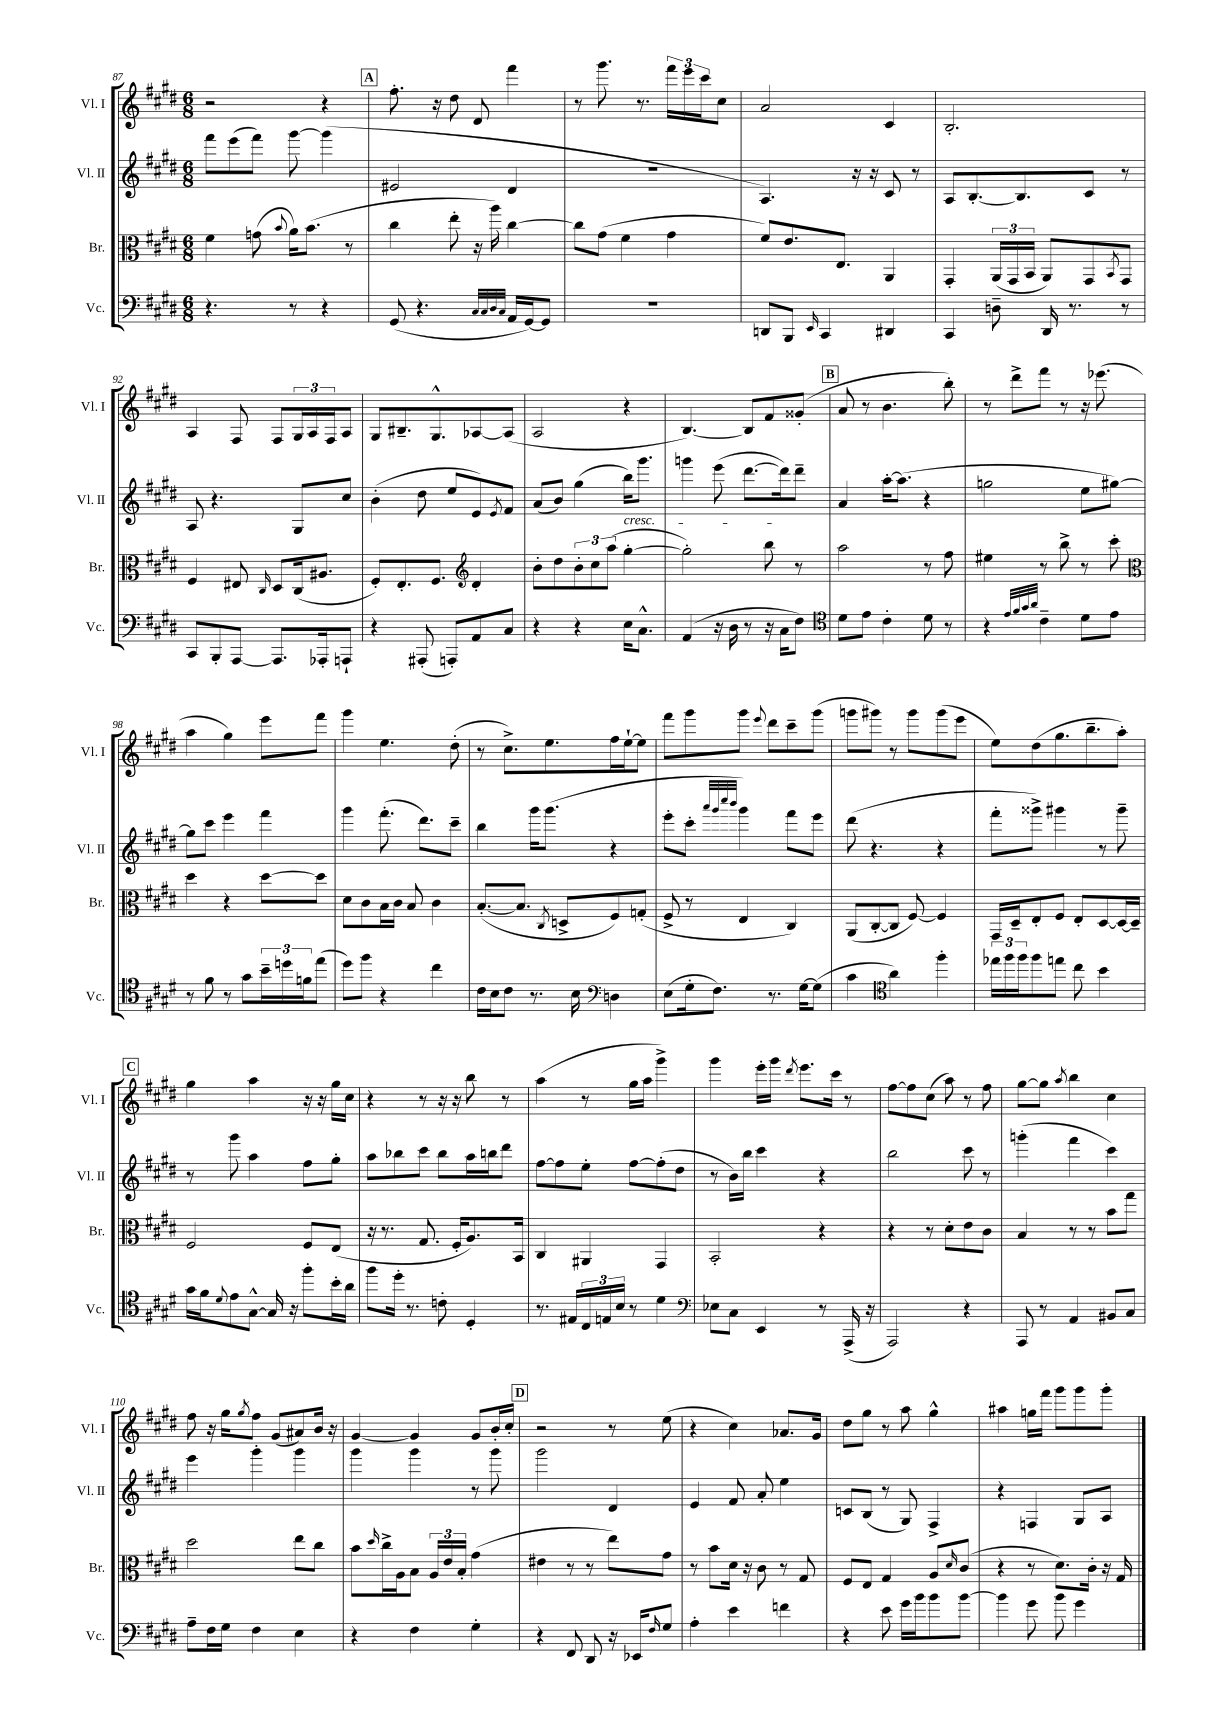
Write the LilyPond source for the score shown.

<<
\new StaffGroup <<
\new Staff = "s0" \with { instrumentName = "Vl. I" shortInstrumentName = "Vl. I" } {
    \clef treble \key e \major \numericTimeSignature \time 6/8
    r2 r4 |
    \mark \markup { \box "A" } fis''8.-. r16 dis''8 dis'8 fis'''4 |
    r8 gis'''8. r8. \tuplet 3/2 { fis'''16 e'''16 cis'''16 } cis''8 |
    a'2 cis'4 |
    b2.-. |
    a4 fis8 fis8 \tuplet 3/2 { gis16 a16 fis16 } a8 |
    gis8 bis8.-- gis8.-^ aes8~ aes8( |
    a2 r4 |
    b4.~) b8 fis'8 gisis'8-.( |
    \mark \markup { \box "B" } a'8 r8 b'4. b''8-.) |
    r8 dis'''8-> fis'''8 r8 r16 ees'''8.( |
    a''4 gis''4) e'''8 fis'''8 |
    gis'''4 e''4. dis''8-.( |
    r8 cis''8.->) e''8. fis''16 e''16~-! e''8 |
    fis'''8 gis'''8 gis'''8 \appoggiatura { e'''8 } dis'''8 cis'''8-- gis'''8( |
    g'''8 gis'''8) r8 gis'''8 gis'''8( e'''8 |
    e''8) dis''8( gis''8. b''8.-- a''8-.) |
    \mark \markup { \box "C" } gis''4 a''4 r16 r16 gis''16 cis''16 |
    r4 r8 r16 r16 b''8 r8 |
    a''4( r8 gis''16 a''16 gis'''4->) |
    gis'''4 e'''16-. gis'''16 \acciaccatura { dis'''8 } e'''8. cis'''16 r8 |
    fis''8~ fis''8 cis''8( a''8) r8 fis''8 |
    gis''8~ gis''8 \acciaccatura { a''8 } b''4 cis''4 |
    fis''8 r16 gis''16 \acciaccatura { gis''8 } fis''8 gis'8( ais'8) b'16 r16 |
    gis'4~ gis'4 gis'8 b'16-. cis''16-. |
    \mark \markup { \box "D" } r2 r8 e''8( |
    r4 cis''4) aes'8. gis'16 |
    dis''8 gis''8 r8 a''8 gis''4-^ |
    ais''4 g''16 fis'''16 gis'''8 gis'''8 gis'''8-. \bar "|." |
}
\new Staff = "s1" \with { instrumentName = "Vl. II" shortInstrumentName = "Vl. II" } {
    \clef treble \key e \major \numericTimeSignature \time 6/8
    fis'''8 e'''8( fis'''8) gis'''8~ gis'''4( |
    \mark \markup { \box "A" } eis'2 dis'4 |
    R2. |
    a4.) r16 r16 cis'8 r8 |
    a8 b8.~-. b8. cis'8 r8 |
    a8 r4. gis8 cis''8 |
    b'4-.( dis''8 e''8 e'8) \acciaccatura { e'8 } fis'8 |
    a'8( b'8) gis''4( b''16\cresc) gis'''8. |
    g'''4 e'''8( dis'''8.~ dis'''16\!) dis'''8-- |
    \mark \markup { \box "B" } a'4 a''16~-. a''8.( r4 |
    g''2 e''8 gis''8~) |
    gis''8 cis'''8 e'''4 fis'''4 |
    gis'''4 fis'''8.-.( dis'''8.) cis'''8-- |
    b''4 gis'''16 gis'''8.( r4 |
    e'''8-. cis'''8-. \grace { a'''32 gis'''32 cis''''32 b'''32 } gis'''4) fis'''8 e'''8 |
    dis'''8( r4. r4 |
    fis'''8-. gisis'''8->) gis'''4 r8 gis'''8-- |
    \mark \markup { \box "C" } r8 gis'''8 a''4 fis''8 gis''8-. |
    a''8 bes''8 cis'''8 bes''8 a''16 b''16 dis'''8 |
    fis''8~ fis''8 e''8-. fis''8~ fis''8-.( dis''8 |
    r8 b'16) b''16 cis'''4 r4 |
    b''2 cis'''8 r8 |
    g'''4-.( fis'''4 cis'''4) |
    e'''4 gis'''4-. gis'''4 |
    gis'''4 gis'''4 r8 gis'''8 |
    \mark \markup { \box "D" } gis'''2 dis'4 |
    e'4 fis'8 a'8-. e''4 |
    c'8 b8( r8 gis8) fis4-> |
    r4 f4 gis8 a8 \bar "|." |
}
\new Staff = "s2" \with { instrumentName = "Br." shortInstrumentName = "Br." } {
    \clef alto \key e \major \numericTimeSignature \time 6/8
    fis'4 g'8( \appoggiatura { b'8 } a'16) b'8.( r8 |
    \mark \markup { \box "A" } cis''4 e''8-. r16 a''16) cis''4~ |
    cis''8 gis'8( fis'4 gis'4 |
    fis'8) e'8. e8. a,4 |
    gis,4-. \tuplet 3/2 { a,16( gis,16 b,16 } a,8) gis,8 \acciaccatura { b,8 } gis,8 |
    fis4 eis8 \grace { cis16 } dis8 cis16( ais8. |
    fis8-.) e8.-. fis8. \clef treble dis'4-. |
    b'8-. dis''8 \tuplet 3/2 { b'8-. cis''8 a''8( } gis''4~-. |
    gis''2-.) b''8 r8 |
    \mark \markup { \box "B" } a''2 r8 fis''8 |
    eis''4 r8 b''8-> r8 cis'''8-. |
    \clef alto dis''4 r4 dis''8~ dis''8 |
    dis'8 cis'8 b16 cis'16 b8 cis'4 |
    b8.~-.( b8. \acciaccatura { cis8 } d8-> fis8) g8-.( |
    fis8-> r8 e4 cis4) |
    a,8( cis8~-. cis8 fis8~) fis4 |
    gis,16 dis16-- e8-. fis8 e8-. dis8~ dis16~ dis16-- |
    \mark \markup { \box "C" } fis2 fis8 e8( |
    r16 r8. gis8. fis16-. a8.) b,16 |
    cis4 ais,4 gis,4 |
    b,2-. r4 |
    r4 r8 dis'8-. e'8 cis'8 |
    b4 r8 r8 b'8 gis''8 |
    dis''2 e''8 cis''8 |
    b'8 \grace { dis''16 } cis''16-> a16 b8 \tuplet 3/2 { a16 e'16 b16-. } gis'4( |
    \mark \markup { \box "D" } eis'4 r8 r8 e''8) gis'8 |
    r8 b'8 dis'16 r16 cis'8 r8 gis8 |
    fis8 e8 gis4 a8 \grace { dis'16 } cis'8( |
    r4 r8 dis'8.) cis'16-. r16 gis16 \bar "|." |
}
\new Staff = "s3" \with { instrumentName = "Vc." shortInstrumentName = "Vc." } {
    \clef bass \key e \major \numericTimeSignature \time 6/8
    r4. r8 r4 |
    \mark \markup { \box "A" } gis,8( r4. \grace { cis32 cis32 dis32 cis32 } a,16 gis,16~) gis,8 |
    R2. |
    d,8 b,,8 \grace { e,16 } cis,4 dis,4 |
    cis,4 d8-- dis,16 r8. r8 |
    cis,8 b,,8-. a,,8~ a,,8. aes,,16-. a,,8-! |
    r4 ais,,8-.( a,,8-.) a,8 cis8 |
    r4 r4 e16 cis8.-^ |
    a,4( r16 dis16 r8 r16 cis16 fis8) |
    \mark \markup { \box "B" } \clef tenor dis'8 e'8 cis'4-. dis'8 r8 |
    r4 \grace { e'32 fis'32 gis'32 a'32 } cis'4-- dis'8 e'8 |
    r8 fis'8 r8 gis'8 \tuplet 3/2 { b'16-- d''16 f'16 } e''8( |
    dis''8) fis''8 r4 cis''4 |
    cis'16 b16 cis'8 r8. b16 \clef bass d4 |
    e8( gis16-. fis8.) r8. gis16~ gis8( |
    cis'4 \clef tenor a'4) fis''4-. |
    \tuplet 3/2 { ees''16 fis''16 fis''16 } fis''8 e''8 cis''8 b'4 |
    \mark \markup { \box "C" } gis'16 fis'16 \appoggiatura { dis'8 } e'8 gis8~-^ gis16 r16 fis''8-. b'16-. a'16 |
    fis''8 dis''16-. r8. c'8-. dis4-. |
    r8. eis16 \tuplet 3/2 { cis16 e16 b16 } r8 dis'4 |
    \clef bass ees8 cis8 e,4 r8 a,,16->( r16 |
    a,,2) r4 |
    a,,8 r8 a,4 bis,8 cis8 |
    a8-- fis16 gis16 fis4 e4 |
    r4 fis4 gis4-. |
    \mark \markup { \box "D" } r4 fis,8 dis,8 r16 ees,16 \grace { fis16 } gis8 |
    a4-. e'4 f'4 |
    r4 e'8 gis'16 b'16 b'8 b'8~ |
    b'4 gis'8 b'8 gis'4 \bar "|." |
}
>>
>>
\layout { \context { \Score currentBarNumber = #87 } }
